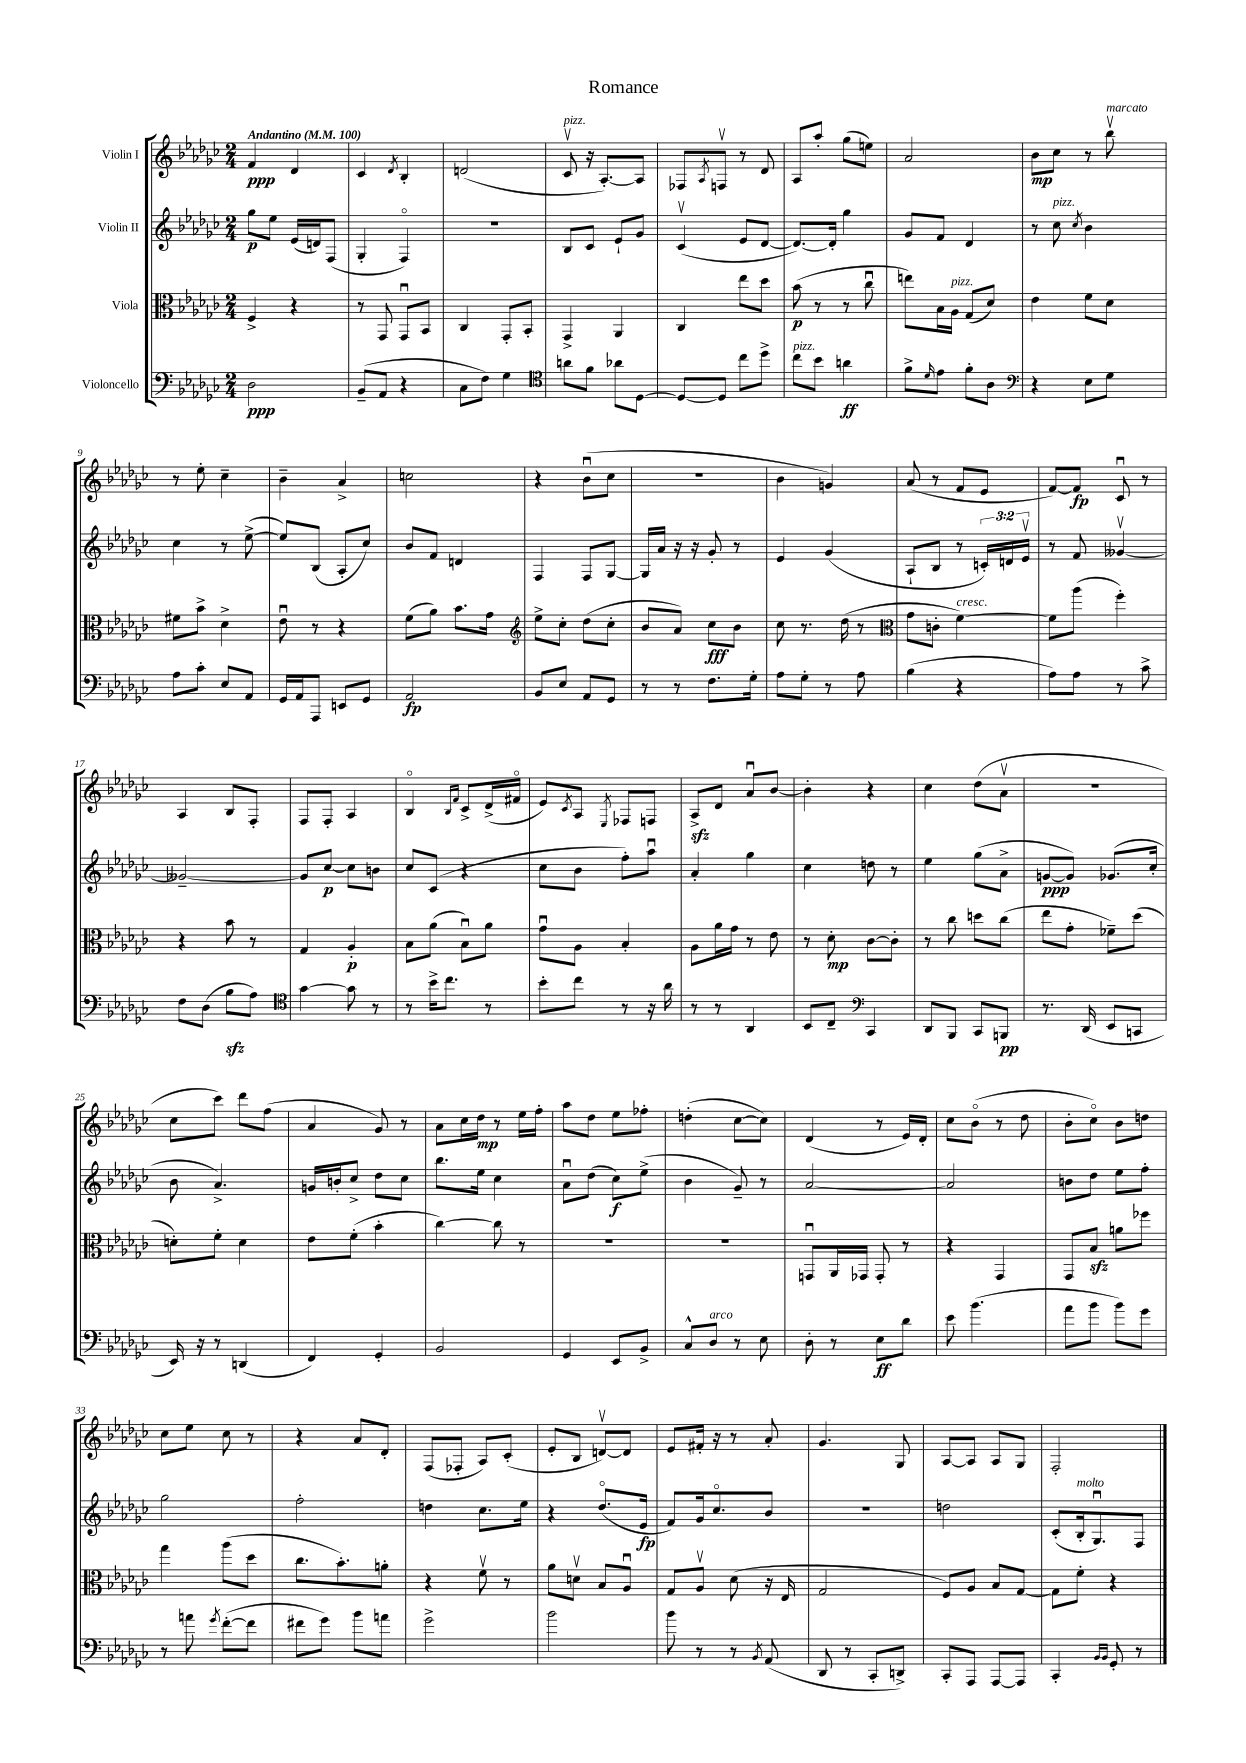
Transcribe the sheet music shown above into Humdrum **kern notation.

**kern	**kern	**kern	**kern
*staff4	*staff3	*staff2	*staff1
*clefF4	*clefC3	*clefG2	*clefG2
*k[b-e-a-d-g-c-]	*k[b-e-a-d-g-c-]	*k[b-e-a-d-g-c-]	*k[b-e-a-d-g-c-]
*M2/4	*M2/4	*M2/4	*M2/4
*MM100	*MM100	*MM100	*MM100
2D-	4F^	8gg-	4f
.	.	8ee-	.
.	4r	(16e-	4d-
.	.	16d)	.
.	.	(8F	.
=	=	=	=
(8BB-~	8r	4G-'	4c-
8AA-	8GG-	.	.
.	.	.	8qd-
4r	8GG-u	4Fo)	4B-'
.	8BB-	.	.
=	=	=	=
8C-	4C-	2r	(2d
8F)	.	.	.
4G-	8GG-'	.	.
.	8BB-'	.	.
=	=	=	=
*clefC4	*	*	*
8a	4GG-^	8B-	8c-v
8f	.	8c-	16r
.	.	.	[8.A-')
8a-	4AA-	8e-`	.
[8D-	.	8g-	8A-]
=	=	=	=
8D-_	4C-	(4c-v	8F-
.	.	.	8qA-
8D-]	.	.	8Fv
8cc-	8ee-	8e-	8r
8dd-^	8dd-	[8d-	8d-
=	=	=	=
8cc-	(8b-	8.d-_)	8A-
8b-	8r	.	8aa-'
.	.	16d-']	.
4a	8r	4gg-	(8gg-
.	8cc-u	.	8ee)
=	=	=	=
8f^	8ee)	8g-	2a-
16qqd-	.	.	.
8e-	16B-	8f	.
.	16A-	.	.
8f'	(8G-	4d-	.
8A-	8d-)	.	.
=	=	=	=
*clefF4	*	*	*
4r	4e-	8r	8b-
.	.	8cc-	8cc-
.	.	8qcc-	.
8E-	8f	4b-	8r
8G-	8d-	.	8bb-v
=	=	=	=
8A-	8f#	4cc-	8r
8c-'	8b-^	.	8ee-'
8E-	4d-^	8r	4cc-~
8AA-	.	([8ee-^	.
=	=	=	=
16GG-	8e-u	8ee-])	4b-~
16AA-	.	.	.
8AAA-	8r	(8B-	.
8EE	4r	8A-'	4a-^
8GG-	.	8cc-)	.
=	=	=	=
2AA-	(8f	8b-	2cc
.	8a-)	8f	.
.	8.b-	4d	.
.	16g-	.	.
=	=	=	=
*	*clefG2	*	*
8BB-	8ee-^	4F	4r
8E-	8cc-'	.	.
8AA-	(8dd-	8F	(8b-u
8GG-	8cc-'	[8G-	8cc-
=	=	=	=
8r	8b-	16G-]	2r
.	.	16a-	.
8r	8a-)	16r	.
.	.	16r	.
8.F	8cc-	8g-'	.
.	8b-	8r	.
16G-'	.	.	.
=	=	=	=
8A-	8cc-	4e-	4b-
8G-'	8.r	.	.
8r	.	(4g-	4g)
.	(16dd-	.	.
8A-	8r	.	.
=	=	=	=
*	*clefC3	*	*
(4B-	8g-	8A-`	(8a-
.	8c'	8B-	8r
4r	[4f)	8r	8f
.	.	24c')	8e-
.	.	24d	.
.	.	24e-v	.
=	=	=	=
8A-)	8f]	8r	[8f)
8A-	(8aa-	8f	8f]
8r	4ff')	[4g--v	8c-u
8c-^	.	.	8r
=	=	=	=
8F	4r	2g--~_	4A-
(8D-	.	.	.
8B-	8b-	.	8B-
8A-)	8r	.	8F'
=	=	=	=
*clefC4	*	*	*
[4g-	4G-	8g--]	8F
.	.	[8cc-	8F'
8g-]	4A-'	8cc-]	4A-
8r	.	8b	.
=	=	=	=
8r	8B-	8cc-	4B-o
16b-^	(8a-	(8c-	.
8.cc-	.	.	.
.	.	.	16qqB-
.	.	.	16qqf
.	8B-u)	4r	8c-^
8r	8a-	.	(16d-^
.	.	.	16f#o
=	=	=	=
8b-'	8g-u	8cc-	8e-)
.	.	.	8qc-
8cc-	8A-	8b-	8A-
.	.	.	8qE-
8r	4B-'	8ff')	8F-
16r	.	8aa-u	8F
16a-	.	.	.
=	=	=	=
8r	8A-	4a-'	8A-^
8r	16a-	.	8d-
.	16g-	.	.
4AA-	8r	4gg-	8a-u
.	8e-	.	[8b-
=	=	=	=
8BB-	8r	4cc-	4b-']
8C-~	8d-'	.	.
*clefF4	*	*	*
4CC-	[8c-	8dd	4r
.	8c-']	8r	.
=	=	=	=
8DD-	8r	4ee-	4cc-
8BBB-	8cc-	.	.
8CC-	8dd	(8gg-	(8dd-
8BBB	(8cc-	8a-^	8a-v
=	=	=	=
8.r	8ee-	[8g	2r
.	8g-'	8g])	.
(16DD-	.	.	.
8EE-	8f-~)	(8.g-	.
8CC	(8dd-	.	.
.	.	16cc-'	.
=	=	=	=
16EE-)	8d')	8b-	8cc-
16r	.	.	.
8r	8f'	4.a-^)	8ccc-)
(4DD	4d	.	8ddd-
.	.	.	(8ff
=	=	=	=
4FF)	8e-	16g	4a-
.	.	16b'	.
.	(8f'	8cc-^	.
4GG-'	4b-'	8dd-	8g-)
.	.	8cc-	8r
=	=	=	=
2BB-	[4cc-)	8.bb-	8a-
.	.	.	16cc-
.	.	16ee-	16dd-
.	8cc-]	4cc-	8r
.	8r	.	16ee-
.	.	.	16ff'
=	=	=	=
4GG-	2r	8a-u	8aa-
.	.	(8dd-	8dd-
8EE-	.	8cc-)	8ee-
8BB-^	.	(8ee-^	8ff-'
=	=	=	=
8C-^^	2r	4b-	(4dd'
8D-	.	.	.
8r	.	8g-~)	[8cc-
8E-	.	8r	8cc-])
=	=	=	=
8D-'	8GGu	[2a-	(4d-
8r	16AA-	.	.
.	16GG-	.	.
8E-	8GG-'	.	8r
8d-	8r	.	16e-)
.	.	.	16d-'
=	=	=	=
8e-	4r	2a-]	8cc-
(4.b-	.	.	(8b-o
.	4GG-	.	8r
.	.	.	8dd-
=	=	=	=
8a-	8GG-	8b	8b-'
8b-	8B-	8dd-	8cc-o)
8b-)	8a	8ee-	8b-
8g-	8ff-	8ff'	8dd
=	=	=	=
8r	4gg-	2gg-	8cc-
8a	.	.	8ee-
8qg-	.	.	.
([8f'	(8aa-	.	8cc-
8f]	8dd-	.	8r
=	=	=	=
8f#	8.cc-	2ff'	4r
8g-)	.	.	.
.	8.b-')	.	.
8b-	.	.	8a-
8a	8a'	.	8d-'
=	=	=	=
2g-^	4r	4dd	(8F
.	.	.	8F-'
.	8fv	8.cc-	8A-)
.	8r	.	(8c-'
.	.	16ee-	.
=	=	=	=
2b-	8a-	4r	8e-'
.	8dv	.	8B-
.	8B-	(8.dd-o	[8dv)
.	8A-u	.	8d]
.	.	16e-	.
=	=	=	=
8b-	8G-	8f)	8e-
8r	8A-v	16g-	16f#'
.	.	8.cc-o	16r
8r	(8d-	.	8r
8qBB-	.	.	.
(8AA-	16r	8b-	8a-'
.	16E-	.	.
=	=	=	=
8DD-	2G-	2r	4.g-
8r	.	.	.
8CC-'	.	.	.
8DD^)	.	.	8G-
=	=	=	=
8CC-'	8F)	2dd	[8A-
8AAA-	8A-	.	8A-]
[8AAA-	8B-	.	8A-
8AAA-]	[8G-	.	8G-
=	=	=	=
4CC-'	8G-]	(8c-'	2F'
.	8f'	16B-'	.
.	.	8.G-u)	.
16qqBB-	.	.	.
16qqBB-	.	.	.
8GG-'	4r	.	.
8r	.	8F	.
==	==	==	==
*-	*-	*-	*-
